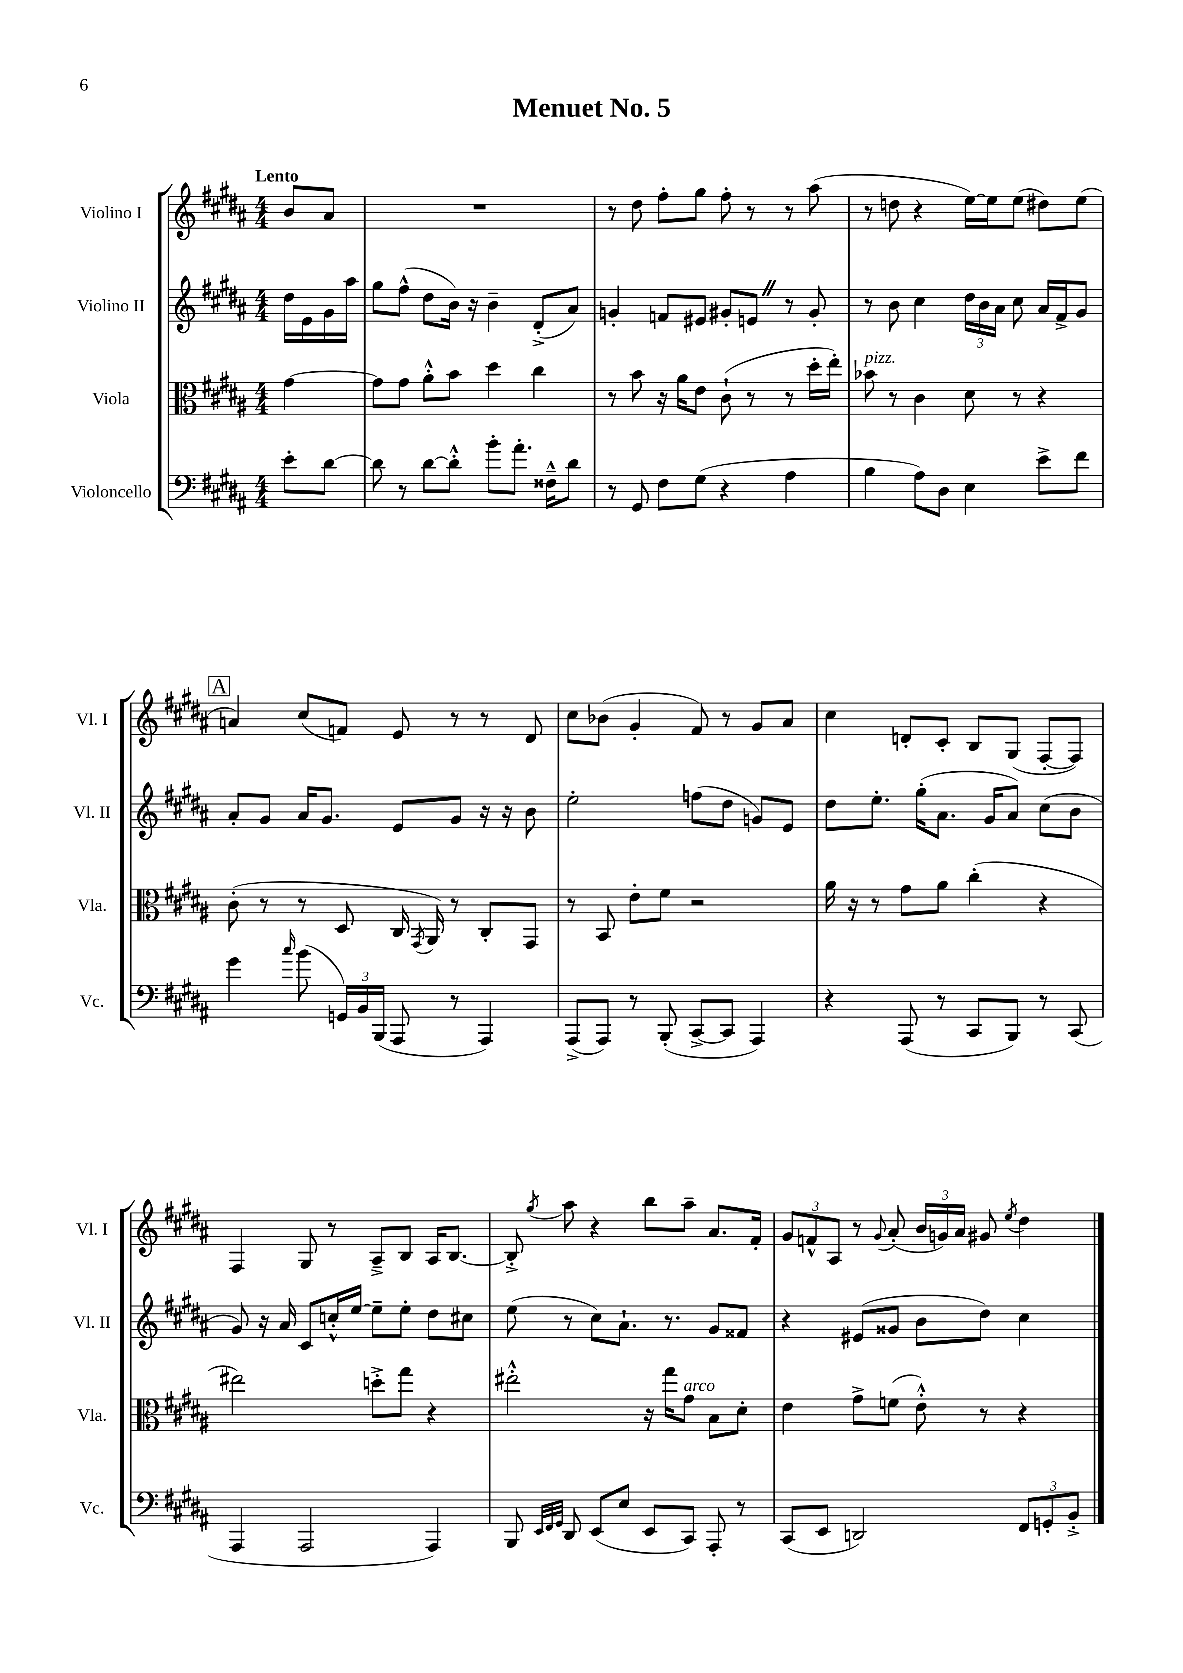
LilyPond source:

\header { title = "Menuet No. 5" }
<<
\new StaffGroup <<
\new Staff = "s0" \with { instrumentName = "Violino I" shortInstrumentName = "Vl. I" } {
    \clef treble \key b \major \numericTimeSignature \time 4/4 \partial 4 \tempo "Lento"
    \autoBeamOff b'8[ ais'8] |
    R1 |
    r8 dis''8 fis''8[-. gis''8] fis''8-. r8 r8 ais''8( |
    r8 d''8 r4 e''16[~) e''16 e''8]( dis''8[) e''8]( |
    \mark \markup { \box "A" } a'4) cis''8[( f'8]) e'8 r8 r8 dis'8 |
    cis''8[ bes'8]( gis'4-. fis'8) r8 gis'8[ ais'8] |
    cis''4 d'8[-. cis'8]-. b8[ gis8]( fis8[~-. fis8]) |
    fis4 gis8 r8 ais8[---> b8] ais16[ b8.]~ |
    b8-.-> \acciaccatura { gis''8 } ais''8 r4 b''8[ ais''8]-- ais'8.[ fis'16]-. |
    \tuplet 3/2 { gis'8[ f'8-^ ais8] } r8 \appoggiatura { gis'8 } ais'8-.( \tuplet 3/2 { b'16[ g'16) ais'16] } gis'8 \acciaccatura { e''8 } dis''4 \bar "|." |
}
\new Staff = "s1" \with { instrumentName = "Violino II" shortInstrumentName = "Vl. II" } {
    \clef treble \key b \major \numericTimeSignature \time 4/4 \partial 4
    \autoBeamOff dis''16[ e'16 gis'16 ais''16] |
    gis''8[ fis''8]-^( dis''8[ b'16]) r16 b'4-- dis'8[-.->( ais'8]) |
    g'4-. f'8[ eis'8] gis'8[-. e'8] \once \override BreathingSign.text = \markup { \musicglyph "scripts.caesura.straight" } \breathe r8 gis'8-. |
    r8 b'8 cis''4 \tuplet 3/2 { dis''16[ b'16 ais'16] } cis''8 ais'16[ fis'16-> gis'8] |
    \mark \markup { \box "A" } ais'8[-. gis'8] ais'16[ gis'8.] e'8[ gis'8] r16 r16 b'8 |
    e''2-. f''8[( dis''8] g'8[) e'8] |
    dis''8[ e''8.]-. gis''16[-.( ais'8.] gis'16[ ais'8]) cis''8[( b'8] |
    gis'8) r16 ais'16 cis'8[ c''16-.-^ e''16]~ e''8[-- e''8]-. dis''8[ cis''8] |
    e''8( r8 cis''8[) ais'8.]-! r8. gis'8[ fisis'8] |
    r4 eis'8[( gisis'8] b'8[ dis''8]) cis''4 \bar "|." |
}
\new Staff = "s2" \with { instrumentName = "Viola" shortInstrumentName = "Vla." } {
    \clef alto \key b \major \numericTimeSignature \time 4/4 \partial 4
    \autoBeamOff gis'4~ |
    gis'8[ gis'8] ais'8[-.-^ b'8] dis''4 cis''4 |
    r8 b'8 r16 ais'16[ e'8] cis'8-!( r8 r8 dis''16[-. e''16]-.) |
    bes'8^\markup { \italic "pizz." } r8 cis'4 dis'8 r8 r4 |
    \mark \markup { \box "A" } cis'8-.( r8 r8 dis8 cis16 \acciaccatura { gis,8 } ais,16) r8 cis8[-. gis,8] |
    r8 b,8 e'8[-. fis'8] r2 |
    ais'16 r16 r8 gis'8[ ais'8] cis''4-.( r4 |
    eis''2) d''8[-.-> gis''8] r4 |
    eis''2-.-^ r16 gis''16[ gis'8]^\markup { \italic "arco" } b8[ dis'8]-. |
    e'4 gis'8[-> f'8]( e'8-.-^) r8 r4 \bar "|." |
}
\new Staff = "s3" \with { instrumentName = "Violoncello" shortInstrumentName = "Vc." } {
    \clef bass \key b \major \numericTimeSignature \time 4/4 \partial 4
    \autoBeamOff e'8[-. dis'8]~ |
    dis'8 r8 dis'8[~ dis'8]-.-^ b'8[-. ais'8.]-. fisis16[---^ dis'8] |
    r8 gis,8 fis8[ gis8]( r4 ais4 |
    b4 ais8[) dis8] e4 e'8[-> fis'8] |
    \mark \markup { \box "A" } gis'4 \grace { cis''16 } b'8( \tuplet 3/2 { g,16[) b,16 b,,16]( } ais,,8 r8 ais,,4) |
    ais,,8[->( ais,,8]) r8 b,,8-.( cis,8[~-> cis,8] ais,,4) |
    r4 ais,,8( r8 cis,8[ b,,8]) r8 cis,8( |
    ais,,4 ais,,2 ais,,4) |
    b,,8 \grace { e,32[ fis,32 gis,32] } dis,8 e,8[( e8] e,8[ cis,8]) ais,,8-. r8 |
    cis,8[( e,8] d,2) \tuplet 3/2 { fis,8[ g,8-. b,8]-.-> } \bar "|." |
}
>>
>>
\layout { \context { \Score \remove "Bar_number_engraver" } }
